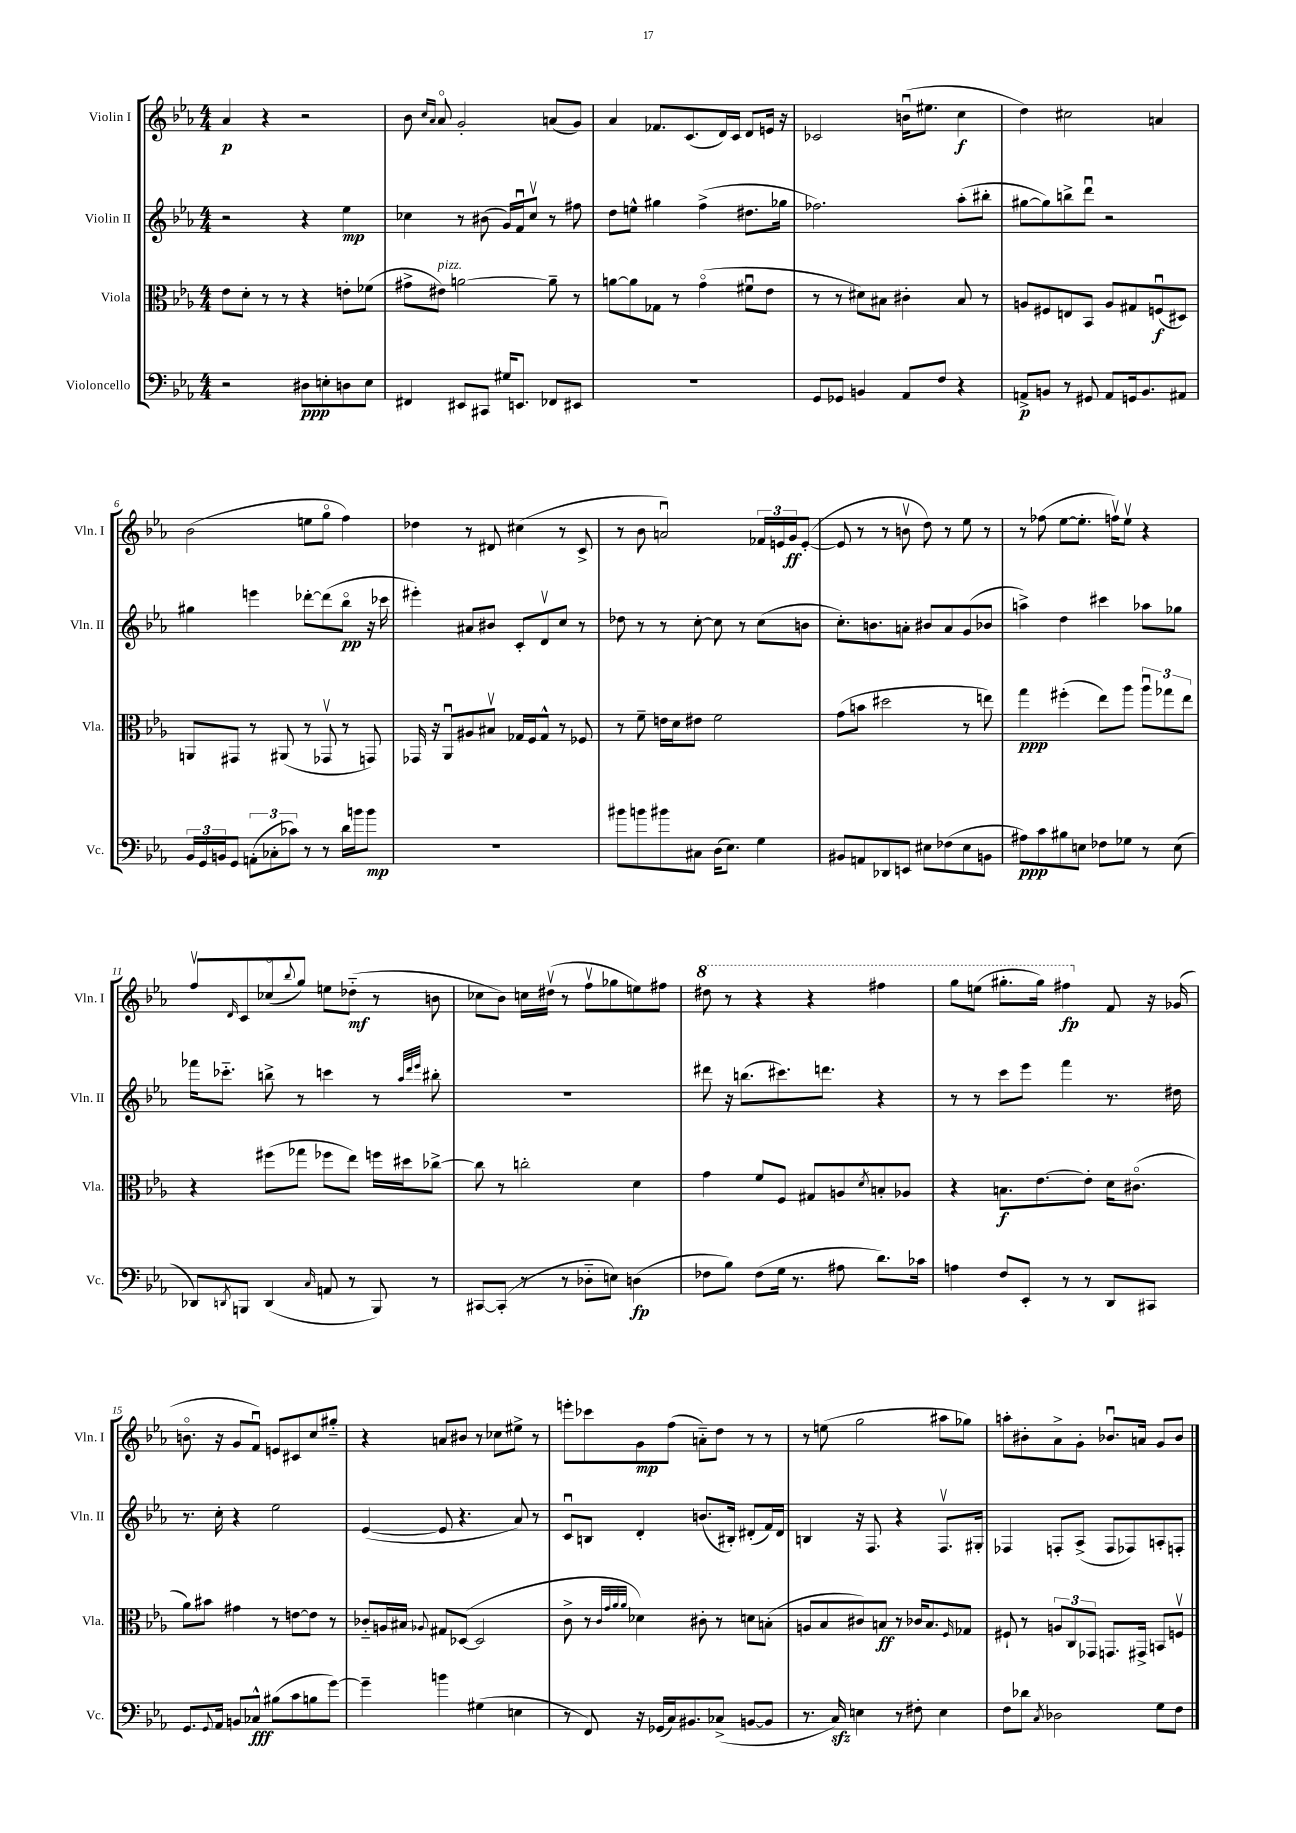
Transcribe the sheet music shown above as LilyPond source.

<<
\new StaffGroup <<
\new Staff = "s0" \with { instrumentName = "Violin I" shortInstrumentName = "Vln. I" } {
    \clef treble \key ees \major \numericTimeSignature \time 4/4
    aes'4\p r4 r2 |
    bes'8 \grace { c''16 aes'16 } aes'8\flageolet g'2-. a'8( g'8) |
    aes'4 fes'8. c'8.( d'16) c'16 d'8 e'16 r16 |
    ces'2 b'16\downbow( eis''8. c''4\f |
    d''4) cis''2 a'4 |
    bes'2( e''8 g''8\flageolet f''4) |
    des''4 r8 dis'8 cis''4( r8 c'8-> |
    r8 bes'8 a'2\downbow) \tuplet 3/2 { fes'16 e'16 g'16\ff } e'8~-.( |
    e'8 r8 r8 b'8\upbow d''8) r8 ees''8 r8 |
    r8 fes''8( ees''8~ ees''8.-. f''16\upbow) ees''8\upbow r4 |
    f''8\upbow \grace { d'16 } c'8 ces''8\flageolet( \appoggiatura { bes''8 } g''8) e''8 des''8-_\mf( r8 b'8 |
    ces''8 bes'8) c''16 dis''16\upbow( r8 f''8\upbow ges''8 e''8) fis''8 |
    \ottava #1 dis'''8 r8 r4 r4 fis'''4 |
    g'''8 e'''8( gis'''8.-. gis'''16) fis'''4\fp \ottava #0 f'8 r16 ges'16( |
    b'8.\flageolet r16 g'8 f'8\downbow) e'8 cis'8 c''8 gis''8-_ |
    r4 a'8 bis'8 r8 ces''8 eis''8-> r8 |
    e'''8-. ces'''8 g'8\mp f''8( a'8-_) d''8 r8 r8 |
    r8 e''8( g''2 ais''8 ges''8) |
    a''8-. bis'8-. aes'8-> g'8-. bes'8.\downbow a'16 g'8 bes'8 \bar "|." |
}
\new Staff = "s1" \with { instrumentName = "Violin II" shortInstrumentName = "Vln. II" } {
    \clef treble \key ees \major \numericTimeSignature \time 4/4
    r2 r4 ees''4\mp |
    ces''4 r8 bis'8( g'16) f'16\downbow ces''8\upbow r8 fis''8 |
    d''8 e''8-^ gis''4 f''4->( dis''8. ges''16 |
    fes''2.) aes''8-.( bis''8-. |
    gis''8~ gis''8) b''8-> d'''8\downbow r2 |
    gis''4 e'''4 des'''8~-. des'''8( bes''8\flageolet\pp r16 ces'''16 |
    eis'''4-.) ais'8 bis'8 c'8-. d'8\upbow c''8 r8 |
    des''8 r8 r8 c''8~-. c''8 r8 c''8( b'8 |
    c''8.-.) b'8. a'8-. bis'8 a'8 g'8( bes'8 |
    a''4->) d''4 cis'''4 aes''8 ges''8 |
    fes'''16 ces'''8.-_ b''8-> r8 c'''4 r8 \grace { aes''32 d'''32 ees'''32 } bis''8-. |
    R1 |
    dis'''8 r16 b''8.( cis'''8.) d'''8. r4 |
    r8 r8 c'''8 ees'''8 f'''4 r8. dis''16 |
    r8. c''16-. r4 ees''2 |
    ees'4~( ees'8 r4. aes'8) r8 |
    c'8\downbow b8 d'4-. b'8.( bis16-.) dis'8-.( f'16) dis'16 |
    b4 r16 f8. r4 f8.\upbow gis16-. |
    fes4 f8-. aes8->( f8 fes8) a8-. f8-. \bar "|." |
}
\new Staff = "s2" \with { instrumentName = "Viola" shortInstrumentName = "Vla." } {
    \clef alto \key ees \major \numericTimeSignature \time 4/4
    ees'8 d'8-. r8 r8 r4 e'8-. fes'8( |
    gis'8-> eis'8^\markup { \italic "pizz." }) a'2~ a'8-- r8 |
    a'8~ a'8 ges8 r8 g'4\flageolet( fis'8\downbow ees'8 |
    r8 r8 dis'8) bis8 cis'4-. bis8 r8 |
    a8 fis8 e8 bes,8 a8 gis8 f8\downbow\f( dis8) |
    a,8 gis,8 r8 ais,8( r8 ges,8\upbow r8 g,8) |
    ges,16 r16 aes,8\downbow ais8 bis8\upbow ges16 f16 ges8-^ r8 fes8 |
    r8 f'8-- e'16 d'16 eis'8 f'2 |
    g'8( b'8 dis''2 r8 e''8) |
    g''4\ppp fis''4-.( ees''8) aes''8 \tuplet 3/2 { aes''8\downbow ges''8 ees''8 } |
    r4 fis''8( ges''8 fes''8 ees''8) f''16 dis''16 ces''8~-> |
    ces''8 r8 c''2-. d'4 |
    g'4 f'8 f8 gis8 a8 \acciaccatura { d'8 } b8-. aes8 |
    r4 b8.\f ees'8.~ ees'8-. d'16 cis'8.\flageolet( |
    aes'8) bis'8 gis'4 r8 e'8~ e'8 r8 |
    ces'8-_ a16 bis16 \appoggiatura { aes8 } gis8 des8~( des2 |
    c'8-> r8 \grace { c'32 g'32 aes'32 aes'32 } des'4) cis'8-. r8 d'8 b8-.( |
    a8 bes8 cis'8) b8\ff r8 ces'16 b8. \grace { f16 } ges8 |
    fis8-! r8 \tuplet 3/2 { a8 c8 ges,8 } g,8. gis,16-> b,8 f8\upbow \bar "|." |
}
\new Staff = "s3" \with { instrumentName = "Violoncello" shortInstrumentName = "Vc." } {
    \clef bass \key ees \major \numericTimeSignature \time 4/4
    r2 dis8\ppp e8-. d8 e8 |
    fis,4 eis,8 cis,8 gis16 e,8. fes,8 eis,8 |
    R1 |
    g,8 ges,8 b,4 aes,8 f8 r4 |
    a,8->\p b,8 r8 gis,8 a,8 g,16 b,8. ais,8 |
    \tuplet 3/2 { bes,16 g,16 b,16 } g,8 \tuplet 3/2 { a,8-.( ces8-. ces'8) } r8 r8 d'16 b'16 b'8\mp |
    R1 |
    bis'8 b'8 bis'8 cis8 d16( ees8.) g4 |
    bis,8 a,8 des,8 e,8 eis8 fes8( eis8 b,8 |
    ais8\ppp) c'8 bis8 e8 fes8 ges8 r8 e8( |
    des,8) \acciaccatura { d,8 } b,,8 d,4( \grace { c16 } a,8 r8 b,,8) r8 |
    cis,8~ cis,8-.( r8 r8 des8-_ e8) d4\fp( |
    fes8 bes8) fes8( g16 r8. ais8 d'8.) ces'16 |
    a4 f8 ees,8-. r8 r8 d,8 cis,8 |
    g,8. \appoggiatura { g,8 } aes,16 b,8 ces8-^\fff bis8( c'8 b8 g'8~) |
    g'4-- b'4 gis4( e4 |
    r8 f,8) r16 ges,16( c16) bis,8. ces8->( b,8~ b,8 |
    r8. c16\sfz) e4 r8 fis8-. e4 |
    f8 des'8 \acciaccatura { c8 } des2 g8 f8 \bar "|." |
}
>>
>>
